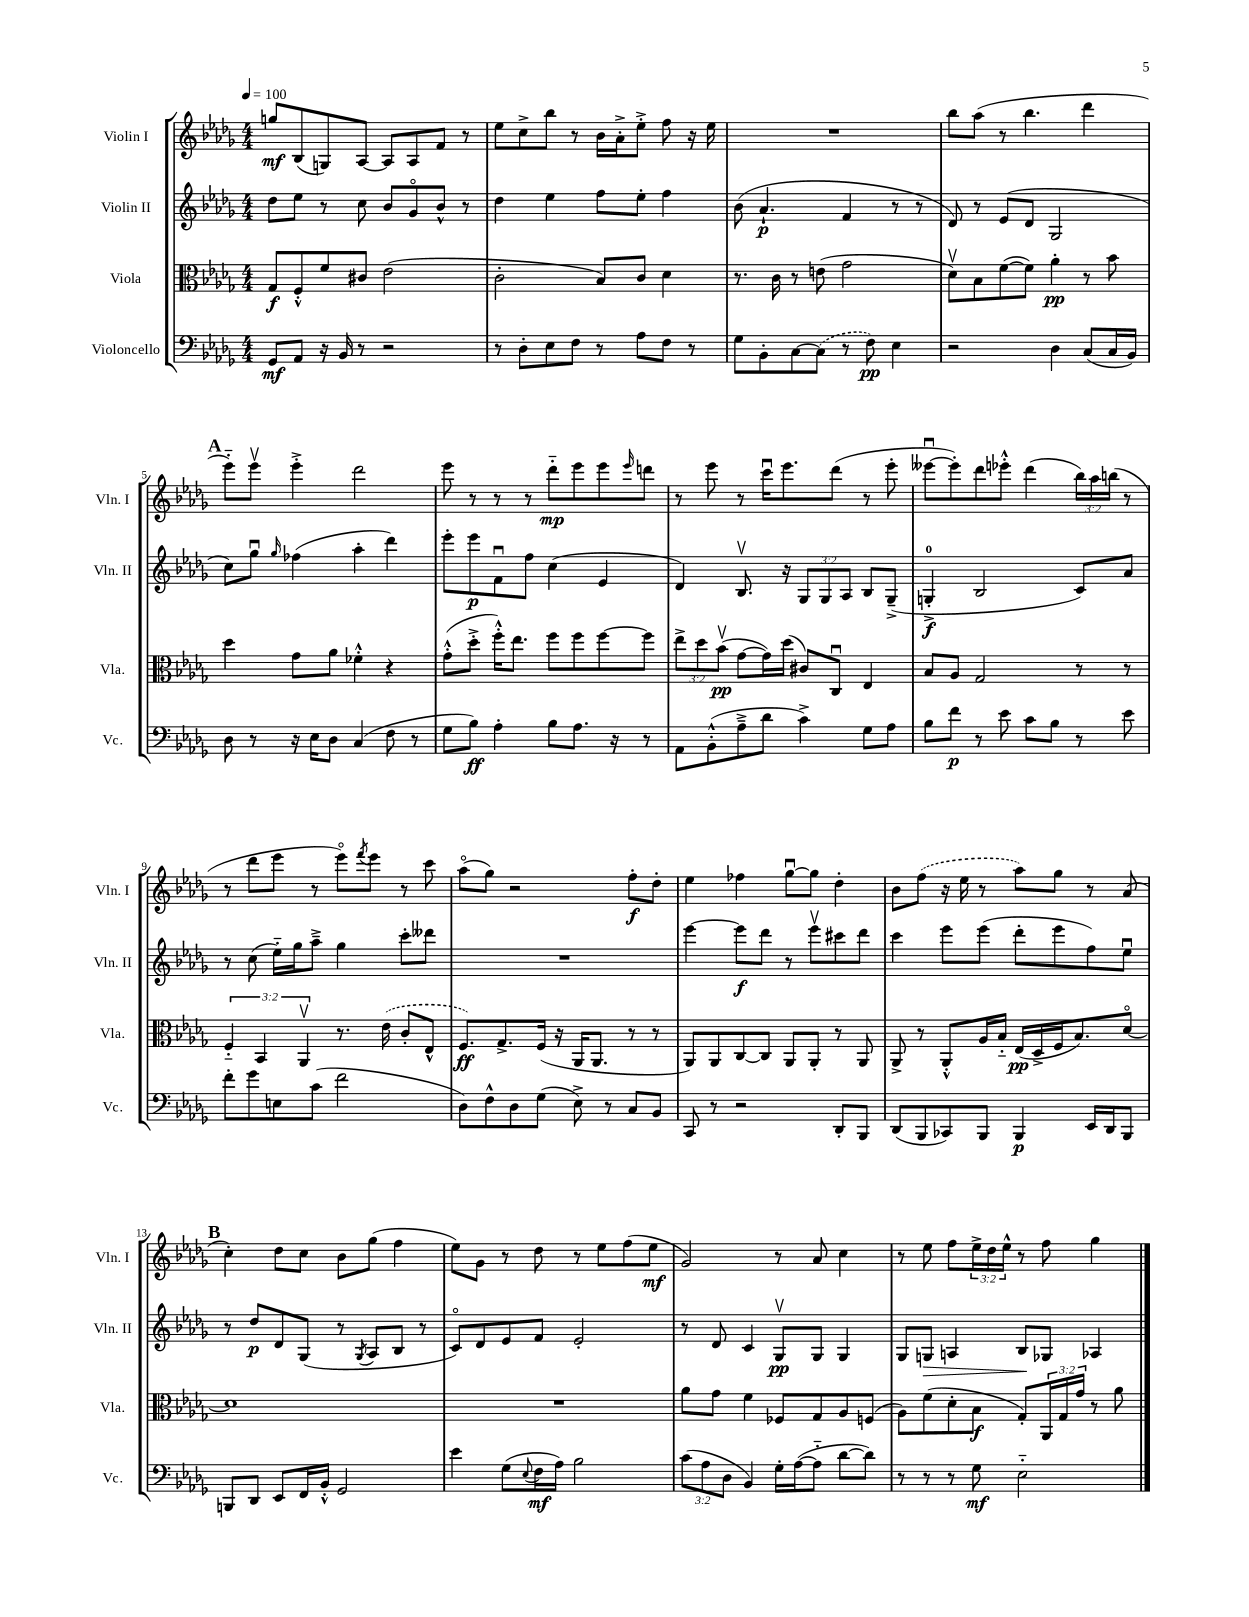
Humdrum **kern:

**kern	**kern	**kern	**kern
*staff4	*staff3	*staff2	*staff1
*clefF4	*clefC3	*clefG2	*clefG2
*k[b-e-a-d-g-]	*k[b-e-a-d-g-]	*k[b-e-a-d-g-]	*k[b-e-a-d-g-]
*M4/4	*M4/4	*M4/4	*M4/4
*MM100	*MM100	*MM100	*MM100
8GG-/L	8G-/L	8dd-\L	8gg/L
8AA-/J	8F'^^/	8ee-\J	(8B-/
16r	8f/	8r	8G/)
16BB-/	.	.	.
8r	8c#/J	8cc\	[8A-/J
2r	(2e-\	8b-/L	8A-/]L
.	.	8g-o/	8A-/
.	.	8b-^^/J	8f/J
.	.	8r	8r
=	=	=	=
8r	2c'\	4dd-\	8ee-\L
8D-'\L	.	.	8cc^\
8E-\	.	4ee-\	8bb-\J
8F\J	.	.	8r
8r	8B-/L)	8ff\L	16b-\LL
.	.	.	16a-'^\J
8A-\L	8c/J	8ee-'\J	8ee-'^\J
8F\J	4d-\	4ff\	8ff\
8r	.	.	16r
.	.	.	16ee-\
=	=	=	=
8G-\L	8.r	(8b-\	1r
8BB-'\	.	4.a-`/	.
.	16c\	.	.
[8C\	8r	.	.
(8C\]J	(8e\	.	.
8r	2g-\	4f/	.
8F\)	.	.	.
4E-\	.	8r	.
.	.	8r	.
=	=	=	=
2r	8d-v\L)	8d-/)	8bb-\L
.	8B-\	8r	(8aa-\J
.	([8f\	(8e-/L	8r
.	8f\]J)	8d-/J	4.bb-\
4D-\	4a-'\	2G-/	.
(8C/L	8r	.	4ddd-\
16C/L	8b-\	.	.
16BB-/JJ)	.	.	.
=	=	=	=
8D-\	4dd-\	8cc\L)	8eee-'~\L)
8r	.	8gg-u\J	8eee-v\J
.	.	16qqgg-/	.
16r	8g-\L	(4ff-\	4eee-'^\
16E-\LK	.	.	.
8D-\J	8a-\J	.	.
(4C/	4f-'^^\	4aa-'\	2ddd-\
8F\	4r	4ddd-\)	.
8r	.	.	.
=	=	=	=
8G-\L	(8g-'^^\L	8eee-'\L	8eee-\
8B-\J)	8dd-'^\J	8eee-\	8r
4A-'\	16ff'^^\LK)	8fu\	8r
.	8.ee-\J	.	.
.	.	8ff\J	8r
8B-\L	8ff\L	(4cc\	8ddd-'~\L
8.A-\J	8ff\	.	8eee-\
.	[8ff\	4e-/	8eee-\
16r	.	.	.
.	.	.	16qqeee-/
8r	8ff\]J	.	8ddd\J
=	=	=	=
8AA-\L	12ee-^\L	4d-/)	8r
.	12dd-\	.	.
(8BB-'^^\	.	.	8eee-\
.	(12b-v\J	.	.
8A-~^\	[8g-\L	8.B-v/	8r
8d-\J	16g-\]L)	.	16cccu\LK
.	(16dd-\JJ	16r	8.eee-\
4c^\)	8c#/L)	12G-/L	.
.	.	12G-/	.
.	8Cu/J	.	(8ddd-\J
.	.	12A-/J	.
8G-\L	4E-/	8B-/L	8r
8A-\J	.	(8G-~^/J	8eee-'\
=	=	=	=
8B-\L	8B-/L	4G'^/	[8eee--u\L
8f\J	8A-/J	.	8eee--'\])
8r	2G-/	2B-/	8ddd-\
8e-\	.	.	8eee-'^^\J
8c\L	.	.	(4ddd-\
8B-\J	.	.	.
8r	8r	8c/L)	24bb-\LL)
.	.	.	24aa-\
.	.	.	(24bb\JJ
8e-\	8r	8a-/J	8r
=	=	=	=
8f'\L	6F'~/	8r	8r
8g-\	.	(8cc\	8ddd-\L
.	6BB-/	.	.
8E\	.	16ee-'~\LL)	8eee-\J
.	.	16gg-\J	.
.	6AA-v/	.	.
(8c\J	.	8aa-~^\J	8r
2f\	8.r	4gg-\	8eee-o\L)
.	.	.	8qfff/
.	.	.	8eee-\J
.	(16e-\	.	.
.	8c'/L	8ccc'\L	8r
.	8E-^^/J	8ddd--\J	8ccc\
=	=	=	=
8D-\L)	8.F/L)	1r	(8aa-o\L
8F^^\	.	.	8gg-\J)
.	8.G-^/	.	.
8D-\	.	.	2r
(8G-\J	(16F/Jk	.	.
.	16r	.	.
8E-^\)	16AA-/LK	.	.
.	8.AA-/J	.	.
8r	.	.	.
8C/L	8r	.	8ff'\L
8BB-/J	8r	.	8dd-'\J
=	=	=	=
8CC/	8AA-/L)	[4eee-\	4ee-\
8r	8AA-/	.	.
2r	[8C/	8eee-\]L	4ff-\
.	8C/]J	8ddd-\J	.
.	8AA-/L	8r	[8gg-u\L
.	8AA-'/J	8eee-v\L	8gg-\]J
8DD-'/L	8r	8ccc#\	4dd-'\
8BBB-/J	8AA-/	8ddd-\J	.
=	=	=	=
(8DD-/L	8AA-^/	4ccc\	8b-\L
8BBB-/	8r	.	(8ff\J
8CC-/)	8AA-'^^/L	8eee-\L	16r
.	.	.	16ee-\
8BBB-/J	16A-/L	(8eee-\J	8r
.	16B-'~/JJ	.	.
4BBB-/	(16E-/LL	8ddd-'\L	8aa-\L)
.	16D-^/	.	.
.	16F/J	8eee-\	8gg-\J
.	8.B-/)	.	.
16EE-/LL	.	8ff\)	8r
16DD-/J	.	.	.
8BBB-/J	[8d-o/J	8ee-u\J	(8a-/
=	=	=	=
8BBB/L	1d-]	8r	4cc'\)
8DD-/J	.	8dd-/L	.
8EE-/L	.	8d-/	8dd-\L
16FF/L	.	(8G-/J	8cc\J
16BB-'^^/JJ	.	.	.
2GG-/	.	8r	8b-\L
.	.	8qG-/	.
.	.	8A-/L	(8gg-\J
.	.	8B-/J	4ff\
.	.	8r	.
=	=	=	=
4e-\	1r	8co/L)	8ee-\L)
.	.	8d-/	8g-\J
(8G-\L	.	8e-/	8r
8qqE-/	.	.	.
16F\L	.	8f/J	8dd-\
16A-\JJ)	.	.	.
2B-\	.	2e-'/	8r
.	.	.	8ee-\L
.	.	.	(8ff\
.	.	.	8ee-\J
=	=	=	=
(12c\L	8a-\L	8r	2g-/)
12A-\	.	.	.
.	8g-\J	8d-/	.
12D-\J	.	.	.
4BB-/)	4f\	4c/	.
16G-'\LL	8F-/L	8G-v/L	8r
([16A-\J	.	.	.
8A-'~\]J	8G-/	8G-/J	8a-/
[8d-\L	8A-/	4G-/	4cc\
8d-\]J)	(8F/J	.	.
=	=	=	=
8r	8A-\L)	8G-/L	8r
8r	(8f\	8G/J	8ee-\
8r	8d-'\	4A/	8ff\L
8G-\	8B-\J	.	24ee-^\L
.	.	.	24dd-\
.	.	.	24ee-^^\JJ
2E-'~\	8G-'/L)	8B-/L	8r
.	24AA-/L	8G-/J	8ff\
.	24G-/	.	.
.	24g-/JJ	.	.
.	8r	4A-/	4gg-\
.	8a-\	.	.
==	==	==	==
*-	*-	*-	*-
